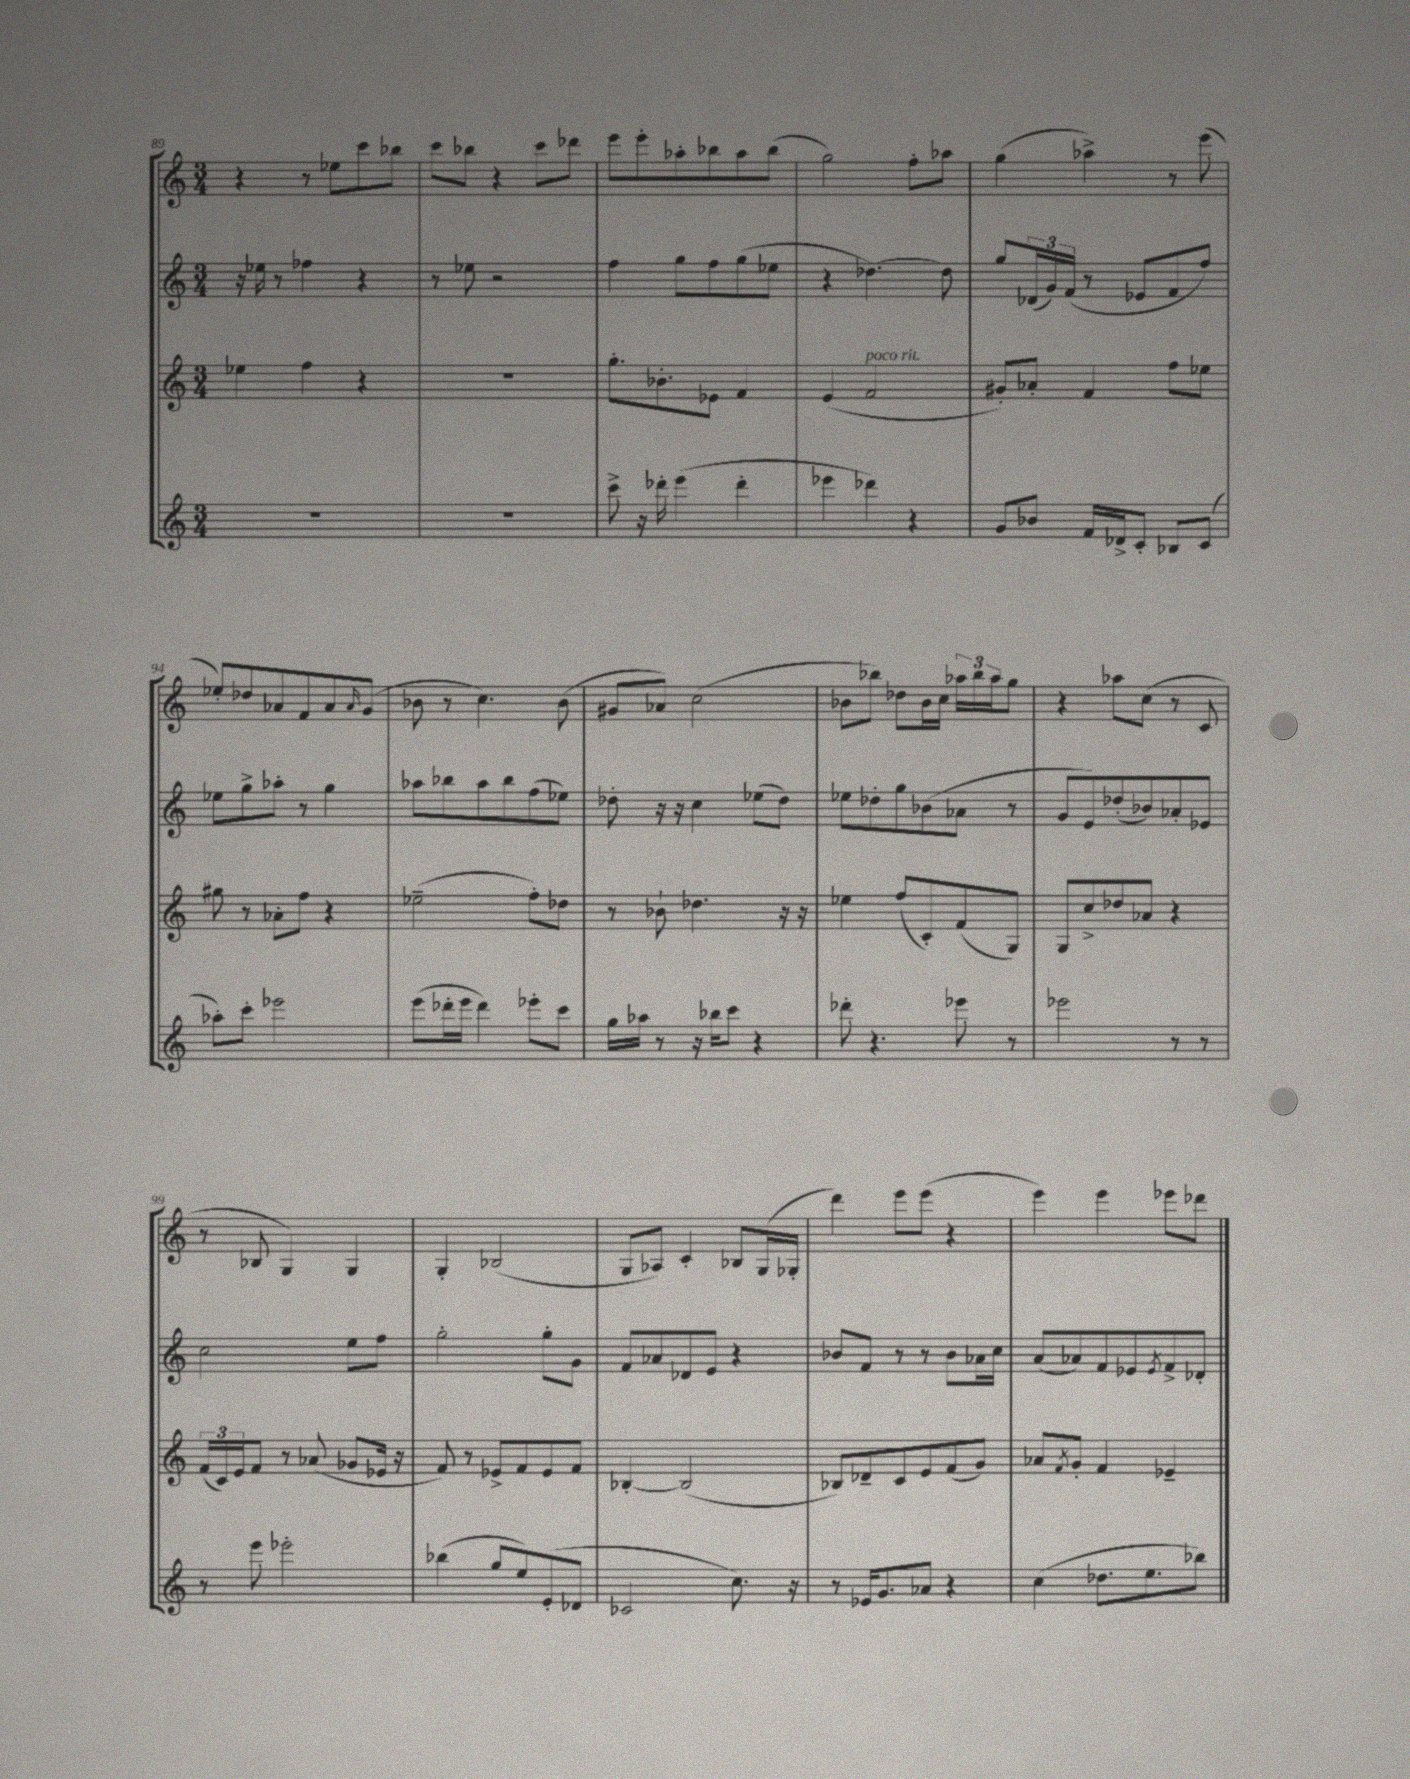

**kern	**kern	**kern	**kern
*part4	*part3	*part2	*part1
*staff4	*staff3	*staff2	*staff1
*clefG2	*clefG2	*clefG2	*clefG2
*k[]	*k[]	*k[]	*k[]
*M3/4	*M3/4	*M3/4	*M3/4
=89	=89	=89	=89
2.r	4ee-X\	16r	4r
.	.	16ee-X\	.
.	.	8r	.
.	4ff\	4ff-X\	8r
.	.	.	8ee-X\L
.	4r	4r	8ccc\
.	.	.	8bb-X\J
=90	=90	=90	=90
2.r	2.r	8r	8ccc\L
.	.	8ee-X\	8bb-X\J
.	.	2r	4r
.	.	.	8ccc\L
.	.	.	8ddd-X\J
=91	=91	=91	=91
8ccc^\	8.gg'\L	4ff\	8eee\L
16r	.	.	8eee'\
16ddd-X'\	8.b-X'\	.	.
(4eee\	.	8gg\L	8aa-X'\
.	8e-X\J	8ff\	8bb-X\
4ddd-'\	4f/	(8gg\	8aa-\
.	.	8ee-X\J	(8bb-\J
=92	=92	=92	=92
4eee-X\	(4e/	4r	2gg\)
!	!LO:TX:a:i:t=poco rit.	!	!
4ddd-X\)	2f/	[4.dd-X\)	.
4r	.	.	8ff'\L
.	.	8dd-\]	8aa-X\J
=93	=93	=93	=93
8g/L	8g#X'/L)	8gg/L	(4gg\
8b-X/J	8a-X'/J	(24d-X/L	.
.	.	24g/)	.
.	.	(24f/JJ	.
16f/LL	4f/	8r	4aa-X^\)
16d-X^/J	.	.	.
8c'/J	.	8e-X/L	.
8B-X/L	8ff\L	8f/	8r
(8c/J	8ee-X\J	8ff/J)	(8eee\
!!LO:LB:g=z
=94	=94	=94	=94
8aa-X'\L)	8gg#X\	8ee-X\L	8ee-X'/L)
8ccc'\J	8r	8gg^\	8dd-X/
2eee-X\	8a-X'\L	8aa-X'\J	8a-X/
.	8ff\J	8r	8f/
.	4r	4gg\	8a-/
.	.	.	16qqa-/
.	.	.	(8g/J
=95	=95	=95	=95
(8eee\L	(2ee-X~\	8aa-X\L	8b-X\
16ddd-X'\L	.	8bb-X\	8r
16eee\JJ	.	.	.
4ddd-\)	.	8aa-\	4.cc\)
.	.	8bb-\	.
8eee-X'\L	8ff'\L)	(8ff\	.
8ccc\J	8dd-X\J	8ee-X\J)	(8b-\
=96	=96	=96	=96
16gg\LL	8r	8dd-X'\	8g#X/L
16aa-X\JJ	.	.	.
8r	8b-X`\	16r	8a-X/J)
.	.	16r	.
16r	4.dd-X\	4cc\	(2cc\
16bb-X\KL	.	.	.
8ccc\J	.	.	.
4r	.	(8ee-X\L	.
.	16r	8dd-\J)	.
.	16r	.	.
=97	=97	=97	=97
8ddd-X'\	4ee-X\	8ee-X\L	8b-X\L
4.r	.	8dd-X'\	8bb-X\J)
.	(8ff/L	8gg\	8dd-X\L
.	8c'/)	(8b-X\	16b-\L
.	.	.	16cc\JJ
8eee-X\	(8f/	8a-X\J	24aa-X\LL
.	.	.	24bb-\
.	.	.	24aa-\J
8r	8G/J)	8r	8gg\J
=98	=98	=98	=98
2eee-X\	8G/L	8g/L	4r
.	8cc^/	8e/)	.
.	8dd-X/	(8dd-X'/	8aa-X\L
.	8a-X/J	8b-X/)	(8cc\J
8r	4r	8a-X'/	8r
8r	.	8e-X/J	8c/
!!LO:LB:g=z
=99	=99	=99	=99
8r	(24f/LL	2cc\	8r
.	24c/)	.	.
.	24e/J	.	.
8eee\	8f/J	.	8B-X/
2eee-X'\	8r	.	4G/)
.	(8a-X/	.	.
.	8g-X/L	8ee\L	4G/
.	16e-X/Jk	8ff\J	.
.	16r	.	.
=100	=100	=100	=100
(4bb-X\	8f/)	2gg'\	4G'/
.	8r	.	.
8gg/L	8e-X^/L	.	(2B-X/
8ee/)	8f/	.	.
(8e'/	8e-/	8gg'\L	.
8d-X/J	8f/J	8g\J	.
=101	=101	=101	=101
2c-X/	[4B-X'/	8f/L	8G/L
.	.	8a-X/	8A-X/J)
.	(2B-/]	8d-X/	4c'/
.	.	8e/J	.
8.cc\)	.	4r	8B-X/L
.	.	.	(16G/L
16r	.	.	16G-X'/JJ
=102	=102	=102	=102
8r	8B-X/L)	8b-X/L	4ddd\)
16e-X/KL	8d-X~/	8f/J	.
8.g/	.	.	.
.	8c/	8r	8eee\L
8a-X/J	8e/	8r	(8eee\J
4r	(8f/	8b-\L	4r
.	8g/J)	16a-X\L	.
.	.	16cc\JJ	.
=103	=103	=103	=103
(4cc\	8a-X/L	(8a/L	4eee\)
.	8qf/	.	.
.	8g'/J	8a-X/)	.
8.dd-X\L	4f/	8f/	4eee\
.	.	8e-X/	.
8.ee\	.	.	.
.	.	8qe-/	.
.	4e-X~/	8f^/	8eee-X\L
8bb-X\J)	.	8d-X'/J	8ddd-X\J
==	==	==	==
*-	*-	*-	*-
